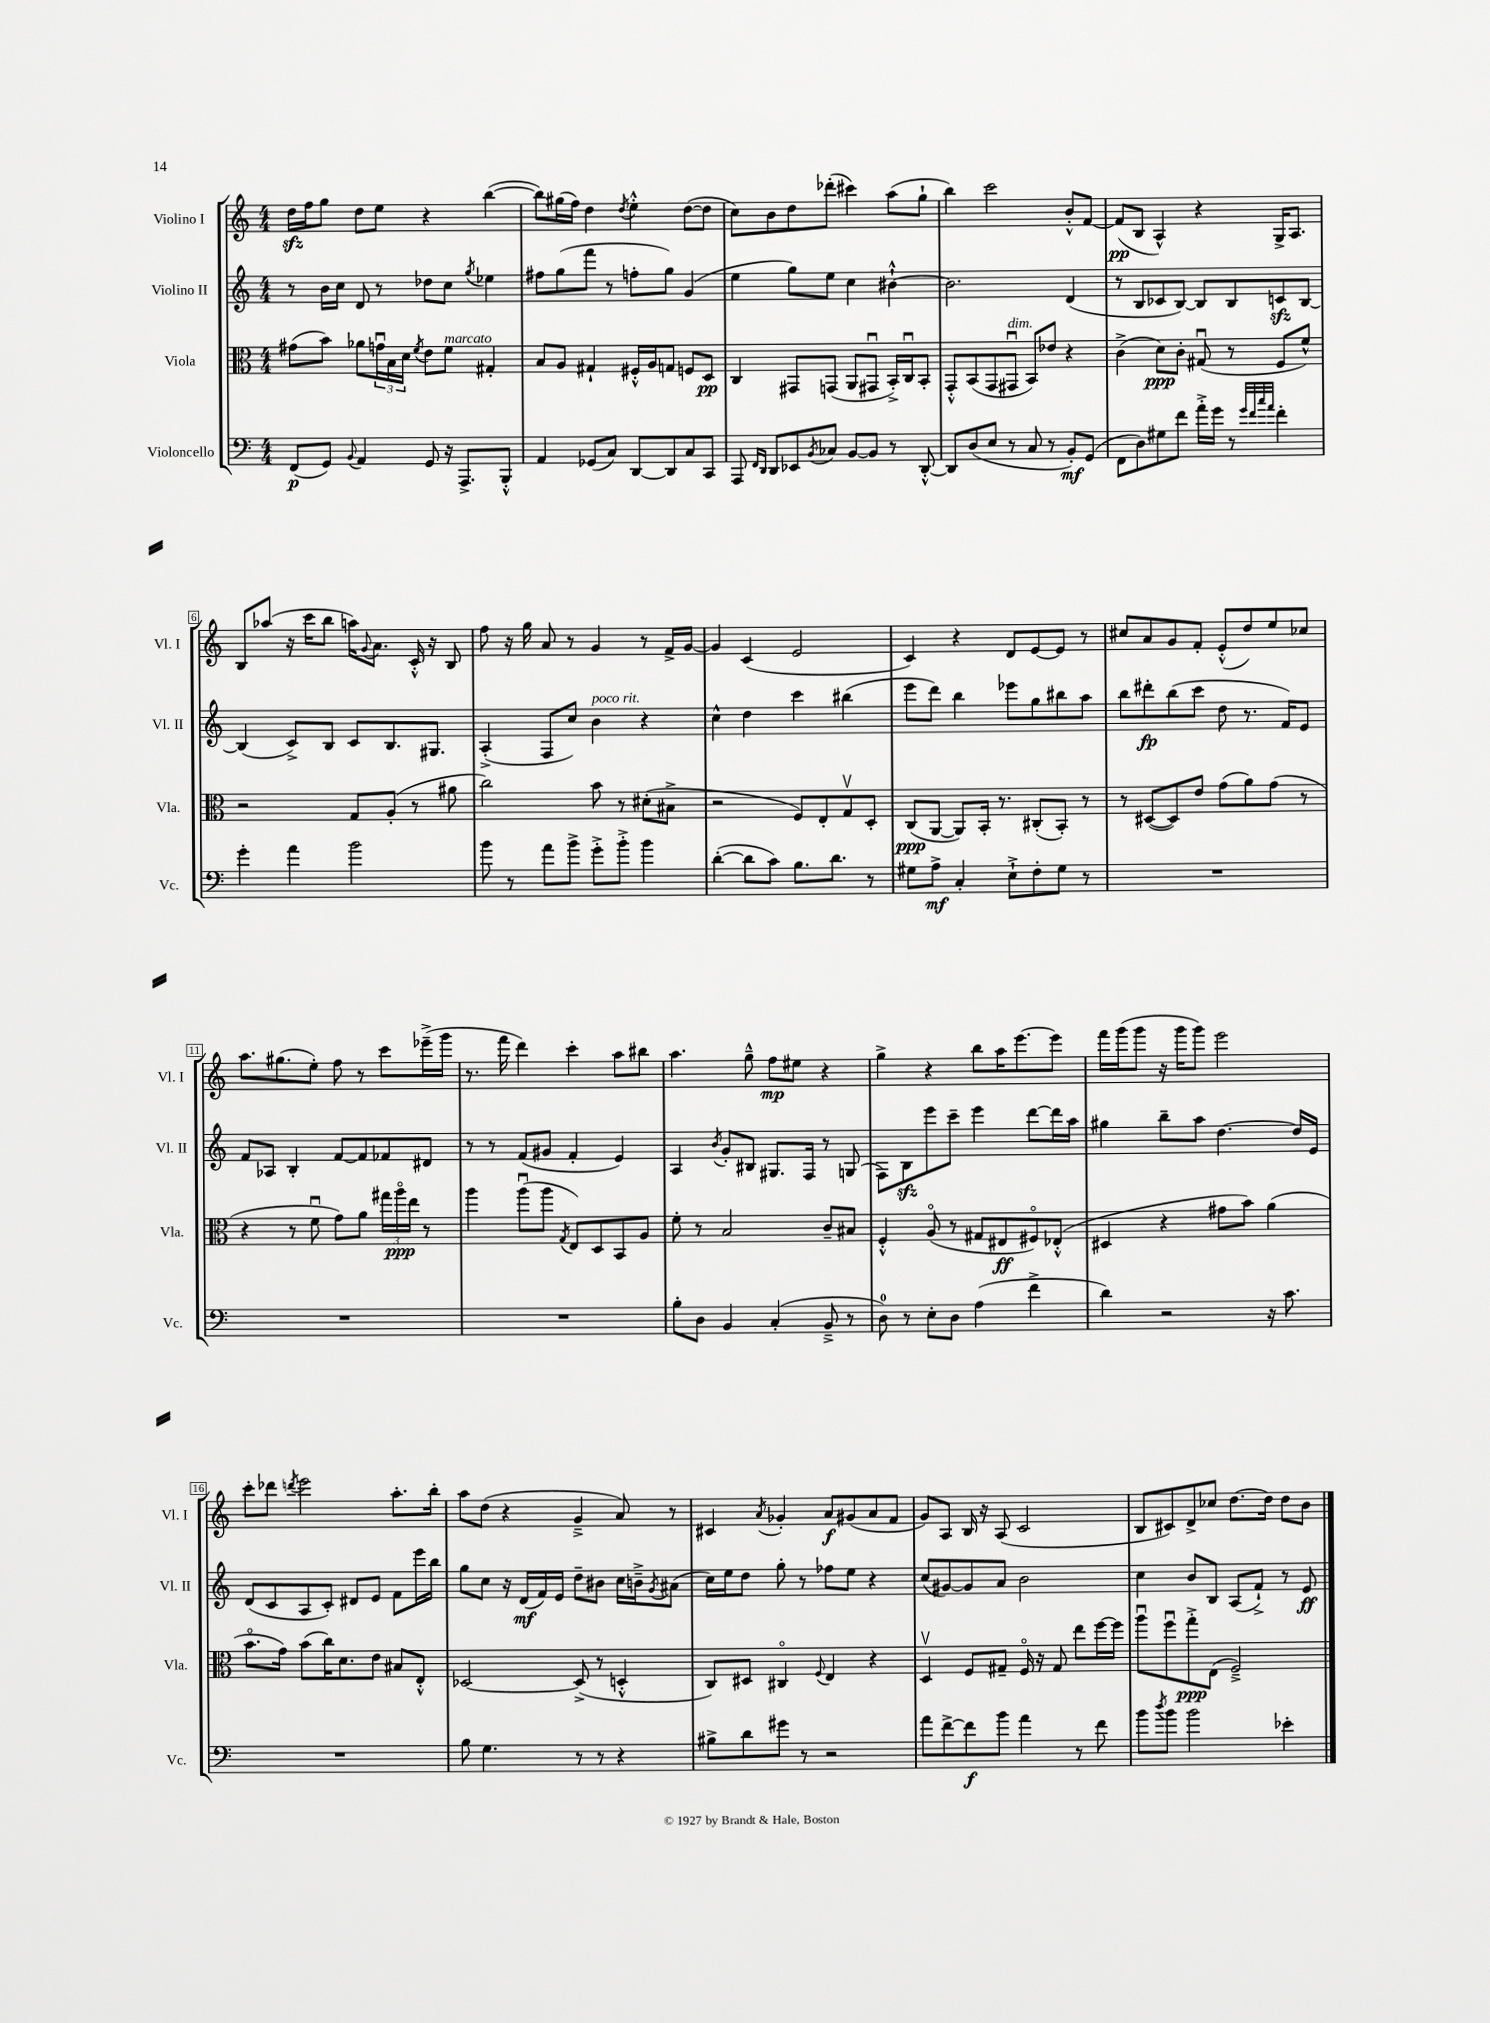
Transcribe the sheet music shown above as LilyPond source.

<<
\new StaffGroup <<
\new Staff = "s0" \with { instrumentName = "Violino I" shortInstrumentName = "Vl. I" } {
    \clef treble \key c \major \numericTimeSignature \time 4/4
    d''16\sfz f''16 g''8 d''8 e''8 r4 b''4~( |
    b''8) gis''16( f''16) d''4 \acciaccatura { d''8 } e''4-.-^ d''8~( d''8 |
    c''8) b'8 d''8 des'''8-.( cis'''4) a''8( g''8-! |
    b''4) c'''2 b'8-.-^ f'8~ |
    f'8\pp( b8 a4-^) r4 g16-> a8. |
    b8 aes''8( r16 c'''16 b''8 a''16) \appoggiatura { g'8 } a'8. c'16-.-^ r16 b8 |
    f''8 r16 g''16 a'8 r8 g'4 r8 f'16-> g'16~ |
    g'4 c'4( e'2 |
    c'4) r4 d'8 e'8~ e'8 r8 |
    cis''8 a'8 g'8 f'8-. e'8-.-^( d''8) e''8 ces''8 |
    a''8. gis''8.( e''8-.) f''8 r8 c'''8 ees'''16--->( g'''16 |
    r8. f'''16 d'''4) c'''4-. a''8 bis''8 |
    a''4. g''8---^ f''8\mp eis''8 r4 |
    g''4-> r4 b''8 a''16 e'''8.~ e'''8 |
    f'''16 g'''16( g'''8 r16 g'''16 g'''8) e'''2 |
    c'''8-. des'''8 \acciaccatura { d'''8 } e'''2 a''8.-. b''16-. |
    a''8 d''8( r4 g'4---> a'8) r8 |
    cis'4 \acciaccatura { a'8 } ges'4-. a'8\f gis'8( a'8 f'8 |
    g'8) a8 b16 r16 a8( c'2 |
    b8 cis'8) d'8-> ces''8 d''8.~ d''16 d''8 b'8 \bar "|." |
}
\new Staff = "s1" \with { instrumentName = "Violino II" shortInstrumentName = "Vl. II" } {
    \clef treble \key c \major \numericTimeSignature \time 4/4
    r8 b'16 c''16 d'8 r8 des''8 c''8 \acciaccatura { g''8 } ees''4 |
    fis''8 g''8( f'''8 r8 f''8-. g''8) g'4( |
    e''4 g''8) e''8 c''4 bis'4~-!-^ |
    bis'2. d'4( |
    r8 b8 ces'8 b8~) b8 b8 c'8\sfz b8~ |
    b4( c'8->) b8 c'8 b8. gis8. |
    a4-.->( f8 c''8) b'4^\markup { \italic "poco rit." } r4 |
    c''4-^ d''4 c'''4 bis''4( |
    e'''8 d'''8) b''4 ees'''8 g''8 bis''8 a''8 |
    b''8 dis'''8-.\fp b''8( c'''8 d''8 r8. f'16) e'8 |
    f'8 aes8 b4-. f'8~ f'8 fes'8 dis'8 |
    r8 r8 f'8( gis'8 f'4-. e'4) |
    a4 \acciaccatura { b'8 } g'8-. bis8 gis8. f16 r8 g8( |
    f8) b8\sfz e'''8 c'''8-- e'''4 d'''8~ d'''16 a''16 |
    gis''4 b''8-- a''8 d''4.~ d''16 e'16 |
    d'8( c'8 a8 c'8-.) dis'8 e'8 f'8 e'''16 b''16 |
    g''8 c''8 r16 d'16\mf( f'16) e'16 d''8-- bis'8 c''16 b'16---> \acciaccatura { g'8 } ais'8( |
    c''16) e''16 d''8 g''8-. r8 fes''8 e''8 r4 |
    c''8( gis'8~) gis'8 a'8 b'2 |
    c''4 b'8 b8 a8( f'8-!->) r8 e'8\ff \bar "|." |
}
\new Staff = "s2" \with { instrumentName = "Viola" shortInstrumentName = "Vla." } {
    \clef alto \key c \major \numericTimeSignature \time 4/4
    gis'8( b'8) aes'8 \tuplet 3/2 { g'16\downbow b16 d'16 } \acciaccatura { f'8 } e'8 f'8^\markup { \italic "marcato" } gis4-. |
    b8 a8 gis4-! fis16-.-^ a16 g8 f8 d8\pp |
    c4 gis,8 g,8( a,8 gis,8\downbow b,16-.->) c16\downbow b,8-. |
    g,8-.-^ b,8( g,8 gis,8\downbow^\markup { \italic "dim." } b,8) ees'8 r4 |
    c'4->( d'8\ppp) c'8-. gis8\downbow( r8 f8 f'8-^) |
    r2 g8 a8-.( r8 ais'8 |
    c''2) b'8 r8 dis'8-.( bis8-> |
    r2 f8) e8-. g8\upbow d8-. |
    c8\ppp( a,8~ a,8) b,16-. r8. cis8-.( b,8-.) r8 |
    r8 dis8~( dis8) e'8 g'8( a'8) g'8( r8 |
    r4 r8 f'8\downbow g'8) a'8 \tuplet 3/2 { gis''16 a''16\flageolet\ppp e''16 } r8 |
    a''4 a''8\downbow( a''8 \acciaccatura { g8 } e8) d8 b,8 a8 |
    f'8-. r8 b2 c'8-- bis8 |
    f4-.-^ a8\flageolet( r8 gis8 eis8\ff fis8\flageolet) ees8-.-^( |
    dis4 r4 gis'8 b'8) a'4( |
    b'8.\flageolet g'16) b'8( c''16) d'8. e'8 bis8 e8-.-^ |
    des2~ des8->( r8 d4-.-^ |
    c8) dis8 cis4\flageolet \appoggiatura { f8 } e4 r4 |
    d4\upbow f8 gis8-- f16\flageolet r16 gis8 e''8 f''16~ f''16 |
    a''8\downbow f''8\downbow g''8-.->\ppp e8( f2--->) \bar "|." |
}
\new Staff = "s3" \with { instrumentName = "Violoncello" shortInstrumentName = "Vc." } {
    \clef bass \key c \major \numericTimeSignature \time 4/4
    f,8\p( g,8) \appoggiatura { b,8 } a,4 g,8 r16 a,,8.-> b,,8-.-^ |
    a,4 ges,8( c8) d,8~ d,8 c8 c,8 |
    a,,8 \grace { f,16 d,16 } d,8 ees,8 \acciaccatura { b,8 } ces8 b,8~ b,8 r8 d,8~-.-^ |
    d,8 d8( e8 r8 c8 r8 b,8-.\mf) g,8( |
    f,8 d8) gis8 f'8 a'16-.-> g'16 r8 \grace { g'32 f'32 c''32 a'32 } f'4-. |
    g'4-. a'4 b'2 |
    b'8 r8 a'8 b'8-> g'8-.-> b'8-.-> b'4 |
    d'4~-.( d'8 c'8) b8. d'8. r8 |
    gis8 a8->\mf c4-. e8-!-> f8-. gis8 r8 |
    R1 |
    R1 |
    R1 |
    b8-. d8 b,4 c4-.( b,8---> r8 |
    d8-0) r8 e8-. d8 a4( f'4-> |
    d'4) r2 r16 c'8. |
    R1 |
    b8 g4. r8 r8 r4 |
    bis8-> d'8 gis'8 r8 r2 |
    a'8 f'8~-> f'8\f b'8 a'4 r8 f'8 |
    b'8 \acciaccatura { d''8 } b'8 b'2 ees'4-. \bar "|." |
}
>>
>>
\layout { \context { \Score \override BarNumber.stencil = #(make-stencil-boxer 0.1 0.3 ly:text-interface::print) } }
